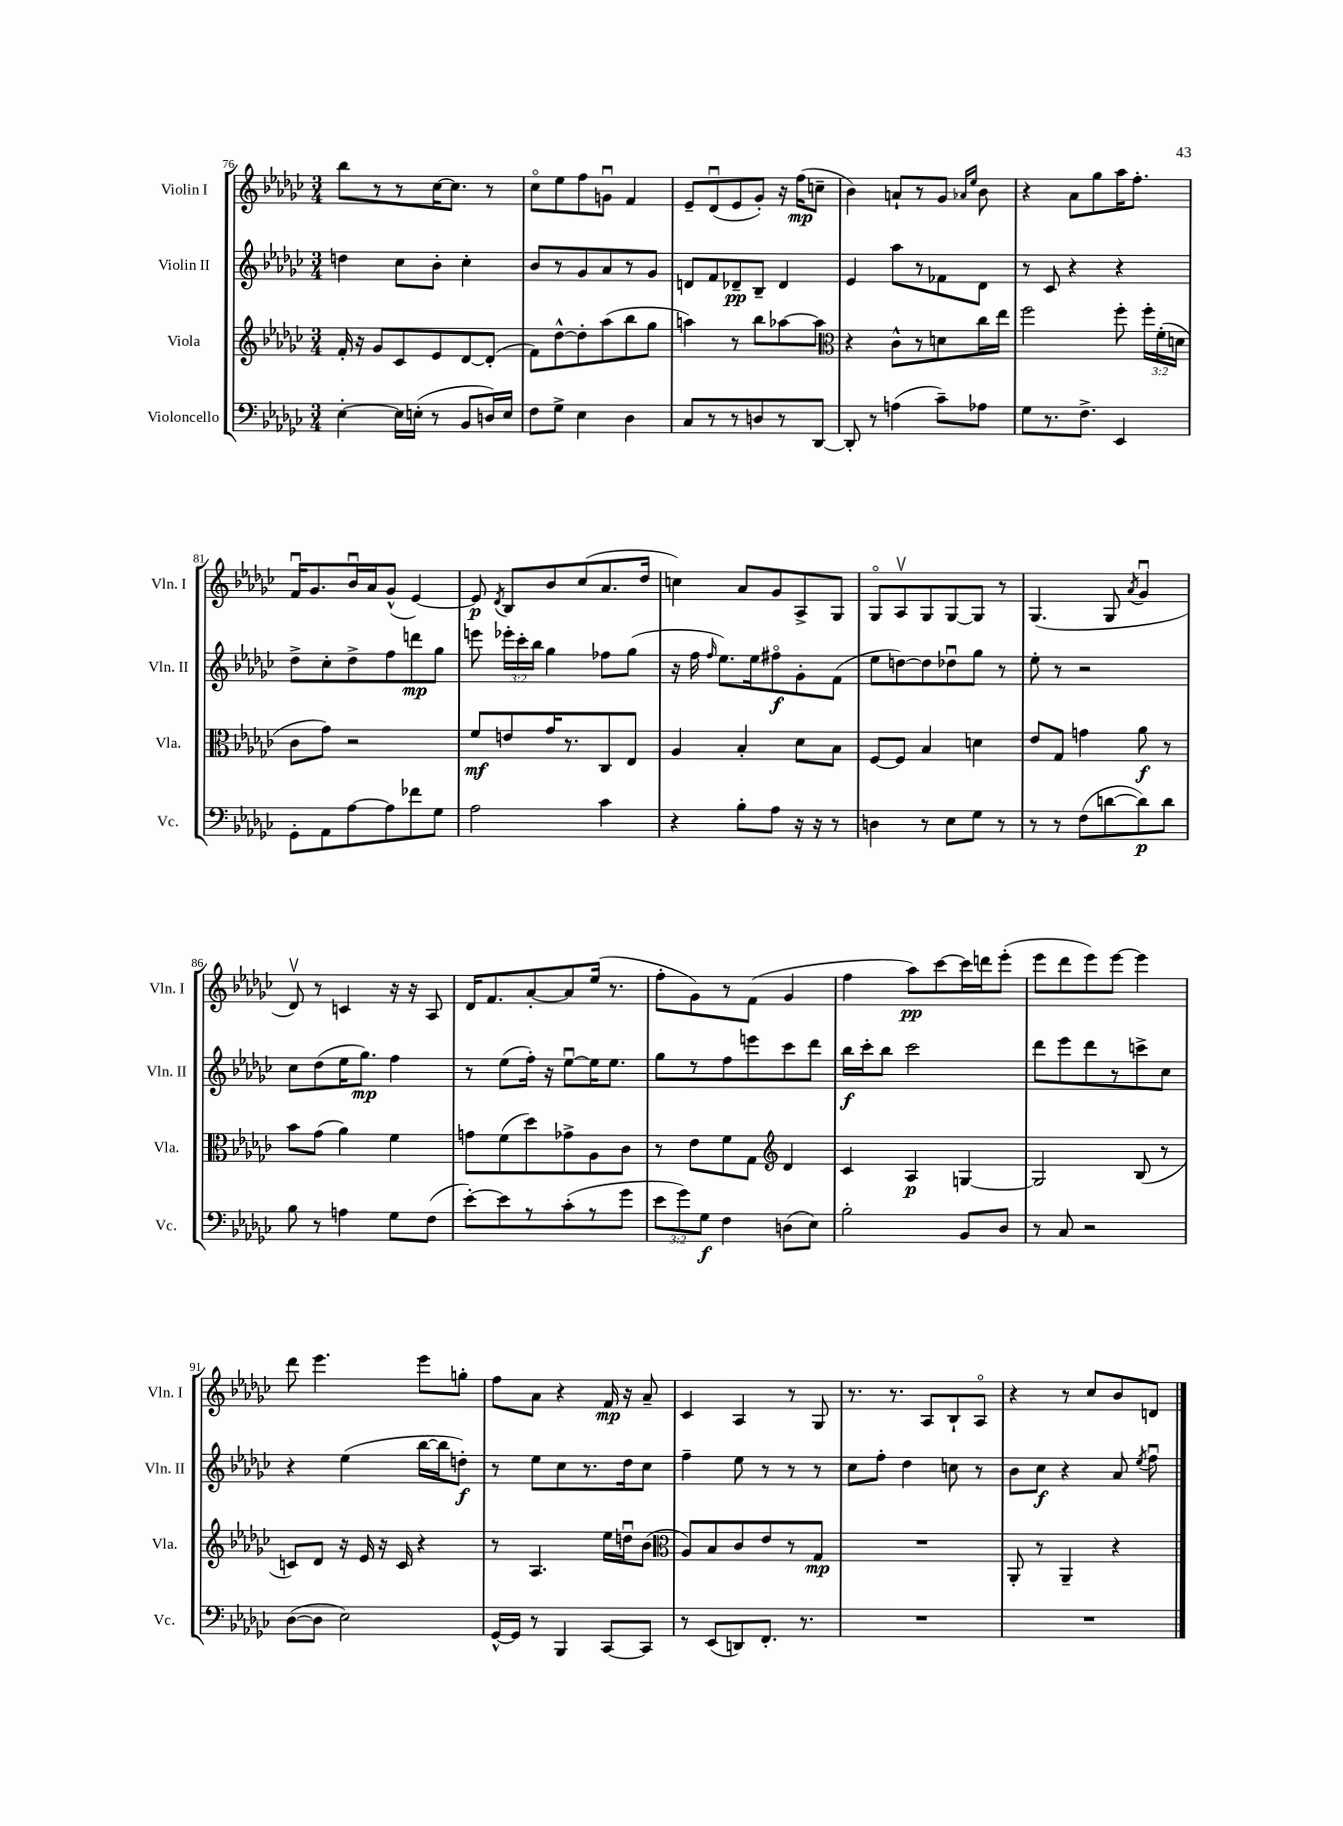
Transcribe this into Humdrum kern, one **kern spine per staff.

**kern	**kern	**kern	**kern
*staff4	*staff3	*staff2	*staff1
*clefF4	*clefG2	*clefG2	*clefG2
*k[b-e-a-d-g-c-]	*k[b-e-a-d-g-c-]	*k[b-e-a-d-g-c-]	*k[b-e-a-d-g-c-]
*M3/4	*M3/4	*M3/4	*M3/4
[4E-'\	16f'/	4dd\	8bb-\L
.	16r	.	.
.	8g-/L	.	8r
16E-\]LL	8c-/	8cc-\L	8r
(16E'\JJ	.	.	.
8r	8e-/	8b-'\J	[16cc-\K
.	.	.	8.cc-\]J
8BB-/L	[8d-/	4cc-'\	.
16D/L)	(8d-'/]J	.	8r
16E/JJ	.	.	.
=	=	=	=
8F\L	8f\L)	8b-/L	8cc-o\L
8G-^\J	[8dd-^^\	8r	8ee-\
4E-\	8dd-'\]	8g-/	8ff\
.	(8aa-\	8a-/	8gu\J
4D-\	8bb-\	8r	4f/
.	8gg-\J	8g-/J	.
=	=	=	=
8C-/L	4aa\)	8d/L	8e-~/L
8r	.	8f/	(8d-u/
8r	8r	8d-~/	8e-/
8D/	8bb-\L	8B-~/J	8g-'/J)
8r	[8aa-\	4d-/	16r
.	.	.	(16ff\LK
[8DD-/J	8aa-\]J	.	8cc~\J
=	=	=	=
*	*clefC3	*	*
8DD-'/]	4r	4e-/	4b-\)
8r	.	.	.
(4A\	8c-^^\L	8aa-\L	8a`/L
.	8r	8r	8r
8c-~\L)	8d\	8f-\	8g-/J
.	.	.	16qqa-/LL
.	.	.	16qqee-/JJ
8A-\J	16cc-\L	8d-\J	8b-\
.	16ee-\JJ	.	.
=	=	=	=
8G-\L	2ff\	8r	4r
8.r	.	8c-/	.
.	.	4r	8a-\L
8.F^\J	.	.	.
.	.	.	8gg-\
4EE-/	8ff'\	4r	16aa-\K
.	.	.	8.ff'\J
.	24ff'\LL	.	.
.	(24f'\	.	.
.	24d\JJ	.	.
=	=	=	=
8GG-'\L	8c-\L	8dd-^\L	16fu/LK
.	.	.	8.g-/
8AA-\	8g-\J)	8cc-'\	.
[8A-\	2r	8dd-^\	16b-u/L
.	.	.	16a-/J
8A-\]	.	8ff\	(8g-^^/J
8f-\	.	8ddd\	[4e-/)
8G-\J	.	8gg-\J	.
=	=	=	=
2A-\	8f/L	8eee\	8e-/]
.	.	.	8qd-/
.	8e/	24eee-'\LL	8B-/L
.	.	24ccc-'\	.
.	.	24bb-\JJ	.
.	16g-/K	4gg-\	8b-/
.	8.r	.	.
.	.	.	(8cc-/
4c-\	8C-/	8ff-\L	8.a-/
.	8E-/J	(8gg-\J	.
.	.	.	16dd-/Jk
=	=	=	=
4r	4A-/	16r	4cc\)
.	.	16ff\	.
.	.	16qqff/	.
.	.	8.ee-\L)	.
8B-'\L	4B-'/	.	8a-/L
.	.	16ee-\k	.
8A-\J	.	8ff#o\	8g-/
16r	8d-\L	8g-'\	8A-^/
16r	.	.	.
8r	8B-\J	(8f\J	8G-/J
=	=	=	=
4D\	[8F/L	8ee-\L	8G-o/L
.	8F/]J	[8dd\)	8A-v/
8r	4B-/	8dd\]	8G-/
8E-\L	.	8dd-u\	[8G-/
8G-\J	4d\	8gg-\J	8G-/]J
8r	.	8r	8r
=	=	=	=
8r	8e-/L	8ee-'\	(4.G-/
8r	8G-/J	8r	.
(8F\L	4g\	2r	.
[8d\	.	.	8G-/
.	.	.	8qa-/
8d\])	8a-\	.	4g-u/
8d\J	8r	.	.
=	=	=	=
8B-\	8b-\L	8cc-\L	8d-v/)
8r	(8g-\J	(8dd-\	8r
4A\	4a-\)	16ee-\K	4c/
.	.	8.gg-\J)	.
8G-\L	4f\	4ff\	16r
.	.	.	16r
(8F\J	.	.	8A-/
=	=	=	=
[8e-'\L)	8g\L	8r	16d-/LK
.	.	.	8.f/
8e-\]	(8f\	(8ee-\L	.
8r	8dd-\)	16ff'\Jk)	[8a-'/
.	.	16r	.
(8c-'\	8g-^\	[8ee-u\L	8a-/]
8r	8A-\	16ee-\]K	(16ee-/Jk
.	.	8.ee-\J	8.r
8g-\J	8c-\J	.	.
=	=	=	=
12e-\L	8r	8gg-\L	8ff'\L
12g-\)	.	.	.
.	8e-\L	8r	8g-\)
12G-\J	.	.	.
4F\	8f\	8ff\	8r
.	8G-\J	8eee\	(8f\J
*	*clefG2	*	*
(8D\L	4d-/	8ccc-\	4g-/
8E-\J)	.	8ddd-\J	.
=	=	=	=
2B-'\	4c-/	16bb-\LL	4ff\
.	.	16ccc-'\J	.
.	.	8bb-\J	.
.	4A-/	2ccc-\	8aa-\L)
.	.	.	[8ccc-\
8BB-/L	[4G/	.	16ccc-\]L
.	.	.	16ddd\J
8D-/J	.	.	(8eee-'\J
=	=	=	=
8r	2G/]	8ddd-\L	8eee-\L
8C-/	.	8eee-\	8ddd-\
2r	.	8ddd-\	8eee-\)
.	.	8r	[8eee-\J
.	(8B-/	8ccc^\	4eee-\]
.	8r	8cc-\J	.
=	=	=	=
([8D-\L	8c/L)	4r	8ddd-\
8D-\]J	8d-/J	.	4.eee-\
2E-\)	16r	(4ee-\	.
.	16e-/	.	.
.	16r	.	.
.	16c/	.	.
.	4r	[16bb-\LL	8eee-\L
.	.	16bb-\]J	.
.	.	8dd'\J)	8gg'\J
=	=	=	=
[16GG-^^/LL	8r	8r	8ff\L
16GG-/]JJ	.	.	.
8r	4.A-/	8ee-\L	8a-\J
4BBB-/	.	8cc-\	4r
.	.	8.r	.
[8CC-/L	16ee-\LL	.	16f/
.	16ddu\J	16dd-\k	16r
8CC-/]J	(8b-\J	8cc-\J	8a-~/
=	=	=	=
*	*clefC3	*	*
8r	8A-/L)	4ff~\	4c-/
(8EE-/L	8B-/	.	.
8DD/)	8c-/	8ee-\	4A-/
8.FF'/J	8e-/	8r	.
.	8r	8r	8r
8.r	.	.	.
.	8G-/J	8r	8G-/
=	=	=	=
2.r	2.r	8cc-\L	8.r
.	.	8ff'\J	.
.	.	.	8.r
.	.	4dd-\	.
.	.	.	8A-/L
.	.	8cc\	8B-`/
.	.	8r	8A-o/J
=	=	=	=
2.r	8AA-'/	8b-\L	4r
.	8r	8cc-\J	.
.	4AA-~/	4r	8r
.	.	.	8cc-/L
.	4r	8a-/	8b-/
.	.	8qee-/	.
.	.	8ffu\	8d/J
==	==	==	==
*-	*-	*-	*-
